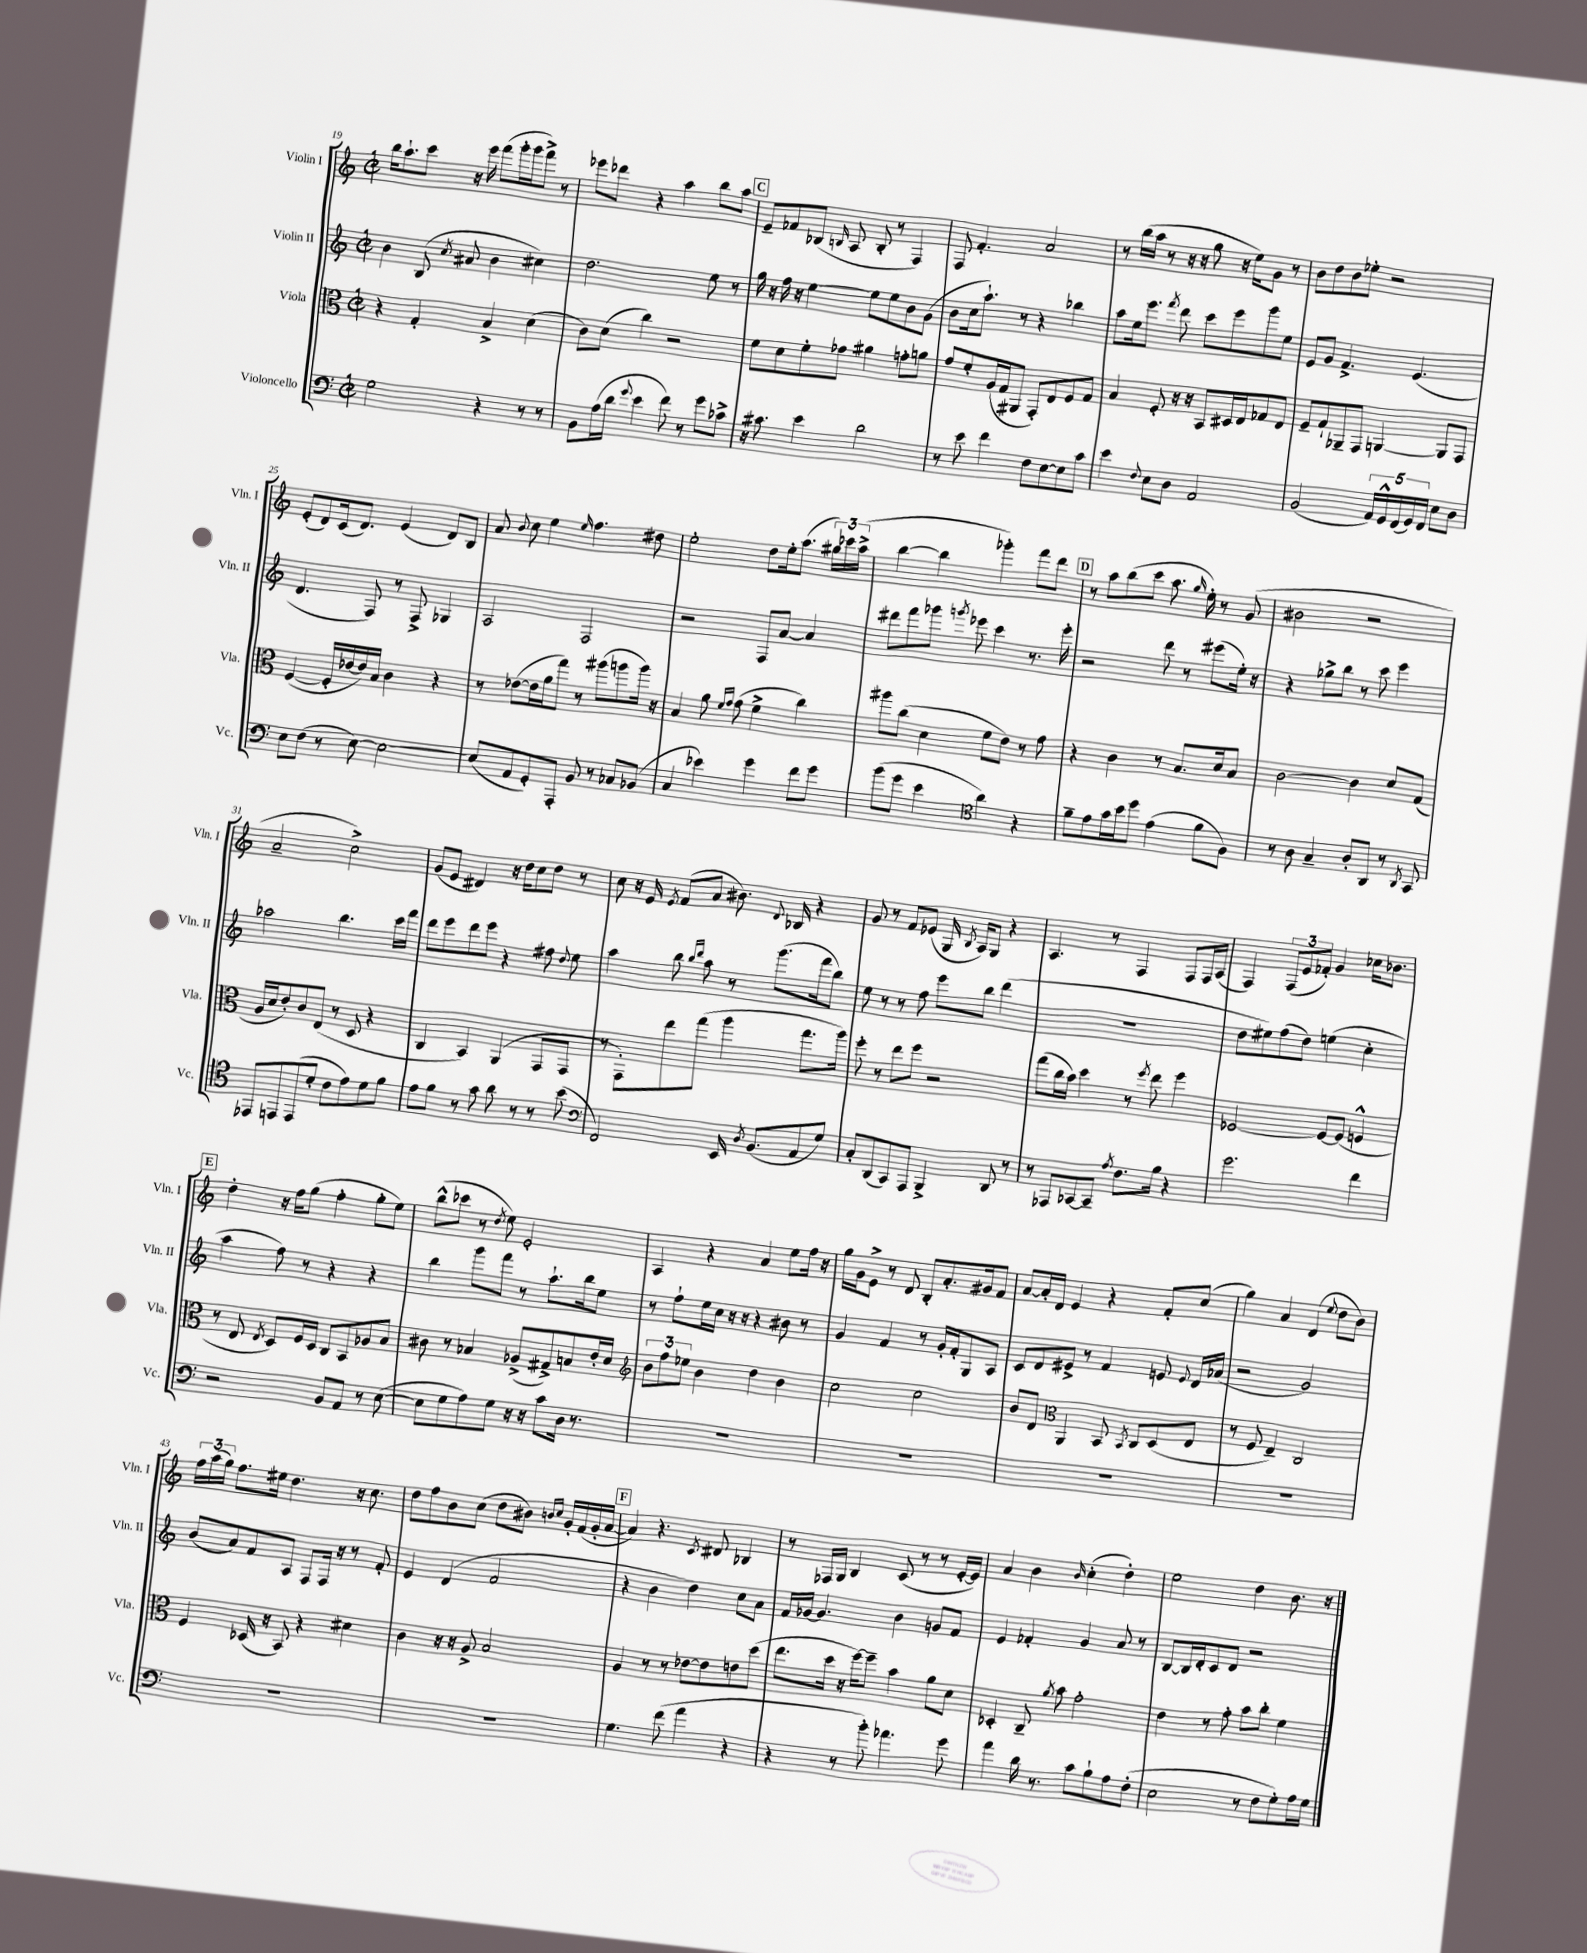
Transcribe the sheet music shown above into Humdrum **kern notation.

**kern	**kern	**kern	**kern
*part4	*part3	*part2	*part1
*staff4	*staff3	*staff2	*staff1
*I"Violoncello	*I"Viola	*I"Violin II	*I"Violin I
*I'Vc.	*I'Vla.	*I'Vln. II	*I'Vln. I
*clefF4	*clefC3	*clefG2	*clefG2
*k[]	*k[]	*k[]	*k[]
*M2/2	*M2/2	*M2/2	*M2/2
*met(c|)	*met(c|)	*met(c|)	*met(c|)
=19	=19	=19	=19
2G\	4r	4b\	16bb\KL
.	.	.	8.aa`\
.	4G'/	(8B/	8ccc\J
.	.	8qcc/	.
.	.	8a#X/	16r
.	.	.	16eee\
4r	4B^/	4b\	(8fff\L
.	.	.	16ggg'\L
.	.	.	16ggg\J
8r	(4d\	4cc#X\)	8fff^\J)
8r	.	.	8r
=20	=20	=20	=20
8BB\L	8c\L)	2.dd\	8eee-X\L
(16A\L	(8d\J	.	8ddd-X\J
16d\JJ	.	.	.
8qqg/	.	.	.
4e\	4cc\)	.	4r
8f\)	2r	.	4aa\
8r	.	.	.
8g\L	.	8ee\	8bb\L
8c-X^\J	.	8r	8aa\J
!!LO:REH:place=s1:t=C
=21	=21	=21	=21
16r	8f\L	16gg\	8e~/L
8.c#X\	.	16r	.
.	8d\	16ff\	8f-X/
.	.	16r	.
4e\	8f'\	[4ee\	(8B-X/J
.	.	.	16qqBn/
.	8g-X\J	.	8A/
2d\	4a#X\	8ee\L]	8B'/
.	.	8ee\	8r
.	8gn'\L	8b\	4F/)
.	8an\J	(8g\J	.
=22	=22	=22	=22
8r	8g/L	8b\L	8F/
8e\	8f'/	16cc\k	4.f'/
.	.	8.aa`\J)	.
4f\	(16A/L	.	.
.	16G/J	.	.
.	8AA#X/J	8r	.
8F\L	8GG'/L)	4r	2a/
[8E\	8E/	.	.
8E\]	8F/	4bb-X\	.
8c\J	8G/J	.	.
=23	=23	=23	=23
4e\	4B/	8aa\L	8r
.	.	16ee\k	(16bb\LL
.	.	8.eee\J	16aa\JJ
8qqF/	.	.	.
8E\L	8F'/	.	8r
.	.	8qfff/	.
8D\J	16r	8ddd\	16r
.	16r	.	16r
2AA/	8BB/L	8ccc\L	8gg\
.	16D#X/L	8eee\	16r
.	16E/J	.	16ee\KL)
.	8G-X/	8ggg\	8g\J
.	8E/J	8ee\J	8r
=24	=24	=24	=24
(2BB/	8F~/L	8e/L	8b\L
.	8G`/	8g/J	8dd\
.	8AA-X~/	4.f^/	8b\
.	8GG/J	.	8ee-X'\J
20AA/LL)	[4AAn/	.	2r
20GG^^/	.	.	.
(20FF/	.	.	.
.	.	(4.e/	.
20GG/)	.	.	.
20FF/JJ	.	.	.
8E\L	8AA/L]	.	.
8D\J	8GG/J	.	.
!!LO:LB:g=z
=25	=25	=25	=25
8E\L	([4F/	4.d/	(8e'/L
(8F\J	.	.	8d/)
8r	16F'/LL]	.	(16c/k
.	[16e-X/	.	8.d/J)
[8E\)	16e-/])	8F/)	.
.	16B/JJ	.	.
2E\_	4c\	8r	(4e/
.	.	8F^/	.
.	4r	4G-X/	8d/L)
.	.	.	8B/J
=26	=26	=26	=26
(8E/L]	8r	2A/	8a/
.	.	.	8qqb/
8AA/	([8e-X\L	.	8cc\
8GG'/)	16e-\L]	.	4ee\
.	16a\J	.	.
8AAA'/J	8gg\J)	.	.
.	.	.	16qqee/
8BB/	8r	2F/	4.ff\
8r	(8aa#X\L	.	.
8C-X/L	8aan\	.	.
(8BB-X/J	16aa\Jk)	.	8dd#X\
.	16r	.	.
=27	=27	=27	=27
4C/	4B/	2r	2ee'\
4e-X\)	8a\	.	.
.	16qqf/LL	.	.
.	16qqg/JJ	.	.
.	(8g\	.	.
4g\	4f^\	8F/L	8dd\L
.	.	[8a/J	16ee'\k
.	.	.	(8.aa\J
8f\L	4cc\)	4a/]	.
8g\J	.	.	24gg#X\LL)
.	.	.	24ccc-X\
.	.	.	(24aa^\JJ
=28	=28	=28	=28
(8b\L	8aa#X\L	8ddd#X\L	[4bb\
8g\J	(8cc\J	8fff\	.
4e\	4d\	8ggg-X\J	4bb\]
.	.	8qgggn/	.
.	.	8eee-X\	.
*clefC4	*	*	*
4a\)	8f\L	4ccc\	4ggg-X'\)
.	8e\J)	.	.
4r	8r	8.r	8fff\L
.	8g\	.	8ddd\J
.	.	16eee-'\	.
!!LO:REH:place=s1:t=D
=29	=29	=29	=29
8f~\L	4r	2r	8r
8e\	.	.	8aa\L
16g\L	4c\	.	(8bb\
16b\J	.	.	.
8dd\J	.	.	8ccc\J
(4e\	8r	8ddd\	8.aa\
.	8.B/L	8r	.
.	.	.	16qqgg/
.	.	.	16ee'\)
8f\L	.	(8eee#X\L	8r
.	16d/k	.	.
8F\J)	8B/J	16ee'\Jk)	(8g/
.	.	16r	.
=30	=30	=30	=30
8r	[2c\	4r	2b#X\
8A\	.	.	.
4G~/	.	8gg-X^\L	.
.	.	8bb\J	.
8A'/L	4c\]	8r	2r
8AA/J	.	8ccc\	.
8r	8d/L	4eee\	.
8qAA/	.	.	.
8GG/	(8G/J	.	.
!!LO:LB:g=z
=31	=31	=31	=31
8EE-X/L	16A/LL	2aa-X\	2a~/
.	16d/J	.	.
8EEn/	8e'/)	.	.
(8EE/	8c/	.	.
8d'/J	(8E/J	.	.
8c\L	8r	4.bb\	2cc^\)
8e\)	8D/	.	.
8d\	4r	.	.
8f\J	.	16ccc\LL	.
.	.	16fff\JJ	.
=32	=32	=32	=32
8e\L	4C/	8ddd\L	(8g/L
8f\J	.	8eee\	8e/J
8r	4BB/)	8ddd\	4d#X/)
8g\	.	8eee\J	.
8a\	(4AA/	4r	16r
.	.	.	16dd\KL
8r	.	.	8cc\
8r	8GG/L	8ff#X\	8dd\J
.	.	8qqdd/	.
(8b\	8GG/J	8ee\	8r
=33	=33	=33	=33
*clefF4	*	*	*
2FF/)	8r	4aa\	8cc\
.	8GG'\L)	.	16r
.	.	.	16e/
.	.	.	8qe/
.	8ee\	8bb\	(8f/L
.	.	16qqbb/LL	.
.	.	16qqddd/JJ	.
.	(8gg\J	8aa\	8a/J
16EE/	4aa\	8r	8.b#X\)
8qD/	.	.	.
(8.BB/L	.	.	.
.	.	(8.ggg\L	.
.	.	.	8qqd/
.	.	.	16B-X/
8AA/	8.gg\L	.	4r
.	.	16fff\k	.
8G/J)	.	8bb\J)	.
.	16aa\Jk)	.	.
=34	=34	=34	=34
8C'/L	8ff'\	8ee\	8g/
(8DD/	8r	8r	8r
8CC/)	8ee\L	8r	8f/L
8AAA/J	8ff\J	8ff\	(8e-X/J
4BBB^/	2r	8eee\L	16G/
.	.	.	8qB/
.	.	.	16A/KL)
.	.	8bb\J	8G/J
8DD/	.	(4ddd\	4r
8r	.	.	.
=35	=35	=35	=35
8r	(8gg\L	1r	4.A/
8AAA-X/L	16cc\L	.	.
.	16b\JJ)	.	.
[8CC-X/	4dd\	.	.
8CC-~/J]	.	.	8r
8qA/	.	.	.
8.F\L	8r	.	4F/
.	8qff/	.	.
.	8ee\	.	.
16B\Jk	.	.	.
4r	4ff\	.	8F/L
.	.	.	16F/L
.	.	.	(16A/JJ
=36	=36	=36	=36
2.g\	[2F-X/	8dd\L	4F/)
.	.	8ee#X\)	.
.	.	(8ff\	(12F/L
.	.	.	12e/
.	.	8dd\J)	.
.	.	.	12f-X'/J)
.	8F-/L_	(4een\	4g/
.	(8F-/J]	.	.
4f\	4Fn^^/	4cc'\	16cc-X\KL
.	.	.	8.b-X\J
!!LO:LB:g=z
!!LO:REH:place=s1:t=E
=37	=37	=37	=37
2r	8r	4aa\	4dd'\
.	8E/	.	.
.	8qE/	.	.
.	8D/L)	8ff\)	16r
.	.	.	16ff\KL
.	16F/L	8r	(8gg\J
.	16D/JJ	.	.
8BB/L	8C/L	4r	4ff'\
8AA/J	8BB/	.	.
8r	8A-X/	4r	8gg'\L
([8E\	8B/J	.	8ee\J)
=38	=38	=38	=38
8E\L]	8c#X\	4bb\	(8bb^^\L
8G\	8r	.	8ccc-X\J
8A\)	4B-X/	8ggg\L	8r
.	.	.	8qdd/
8G\J	.	8fff\J	8ee\)
16r	(8A-X^/L	8r	2e'/
16r	.	.	.
8c\L	8G#X^/)	8.aa`\L	.
16D\Jk	8Bn/	.	.
8.r	.	16bb\k	.
.	16e'/L	8ee\J	.
.	16d/JJ	.	.
=39	=39	=39	=39
*	*clefG2	*	*
1r	12b\L	8r	4A/
.	12ff\	.	.
.	.	8ff`\L	.
.	12ee-X\J	.	.
.	4b\	16ee\L	4r
.	.	16cc\JJ	.
.	.	16r	.
.	.	16r	.
.	4dd\	4r	4a/
.	4b\	8b#X\	8ee\L
.	.	8r	16ff\Jk
.	.	.	16r
=40	=40	=40	=40
1r	2cc\	4g/	16gg\LL
.	.	.	16g\J
.	.	.	8e^\J
.	.	4f/	8r
.	.	.	8d/
.	2cc\	8r	8B'/L
.	.	16g'/LL	8.a'/
.	.	16f'/J	.
.	.	8G/	.
.	.	.	16g#X/k
.	.	8A/J	8f/J
=41	=41	=41	=41
1r	8b/L	8c/L	[8a/L
.	8d/J	8d/	16a'/L]
.	.	.	16d/JJ
*	*clefC3	*	*
.	4AA/	8e#X^/J	4e/
.	.	8r	.
.	8BB/	4f/	4r
.	8qBB/	.	.
.	8C/L	.	.
.	(8D/	8en/	8f'/L
.	.	8qqe/	.
.	8E/J	16d/LL	(8cc/J
.	.	(16a-X/JJ	.
=42	=42	=42	=42
1r	8r	2r	4gg\)
.	8F/	.	.
.	4E~/)	.	4a/
.	2C/	2g/)	(4d/
.	.	.	8qqee/
.	.	.	8dd\L
.	.	.	8b\J)
!!LO:LB:g=z
=43	=43	=43	=43
1r	4F/	(8b/L	24ff\LL
.	.	.	(24aa\
.	.	.	24gg\JJ)
.	.	8a/)	8.ff\L
.	(16D-X/	8f/	.
.	16r	.	16ee#X\Jk
.	8BB/)	8A/J	4.dd\
.	4r	8F/L	.
.	.	16F/Jk	.
.	.	16r	.
.	4d#X\	8r	16r
.	.	.	8.cc\
.	.	8f'/	.
=44	=44	=44	=44
1r	4c\	4e/	8dd\L
.	.	.	8ff\
.	16r	(4d/	8b\
.	16r	.	.
.	8A^/	.	(8cc\J
.	2B/	2f/	8dd\L
.	.	.	8b#X\J)
.	.	.	16qqbn/LL
.	.	.	16qqcc/JJ
.	.	.	16g'/LL
.	.	.	(16f/
.	.	.	16g'/
.	.	.	[16a/JJ
!!LO:REH:place=s1:t=F
=45	=45	=45	=45
4.G\	4A/	4r	4a/])
.	8r	4b\	4.r
(8f\	8r	.	.
4a\	[8e-X\L	4dd\)	.
.	.	.	8qc/
.	8e-\]	.	8d#X/
4r	8en\	8cc\L	4B-X/
.	(8dd\J	8a\J	.
=46	=46	=46	=46
4r	8.ee\L	16f/LL	8r
.	.	[16g-X/JJ	.
.	.	4.g-/]	16F-X/LL
.	16dd\Jk	.	16G/JJ
8r	16r	.	4B/
.	[16ff\KL)	.	.
8b'\)	8ff~\J]	.	.
4.a-X\	4b\	4b\	(8c/
.	.	.	8r
.	8a\L	8gn/L	8r
8g\	8d\J	8f/J	[16e'/LL
.	.	.	16e/JJ])
=47	=47	=47	=47
4a\	4D-X'/	4e/	4a/
16d\	8C~/	4f-X'/	4b\
8.r	.	.	.
.	8qa/	.	.
.	8b\	.	.
.	.	.	16qqb/
8c\L	2g'\	4g/	(4cc'\
8B`\	.	.	.
8A\	.	8a/	4dd'\)
(8F'\J	.	8r	.
=48	=48	=48	=48
2E\	4e\	[8B/L	2ee\
.	.	16B/L]	.
.	.	16d'/J	.
.	8r	8c/	.
.	8g'\	8d/J	.
8r	8b\L	2r	4dd\
8F\L	8cc'\J	.	.
8G'\)	4f\	.	8.b\
16A\L	.	.	.
16G\JJ	.	.	16r
==	==	==	==
*-	*-	*-	*-
